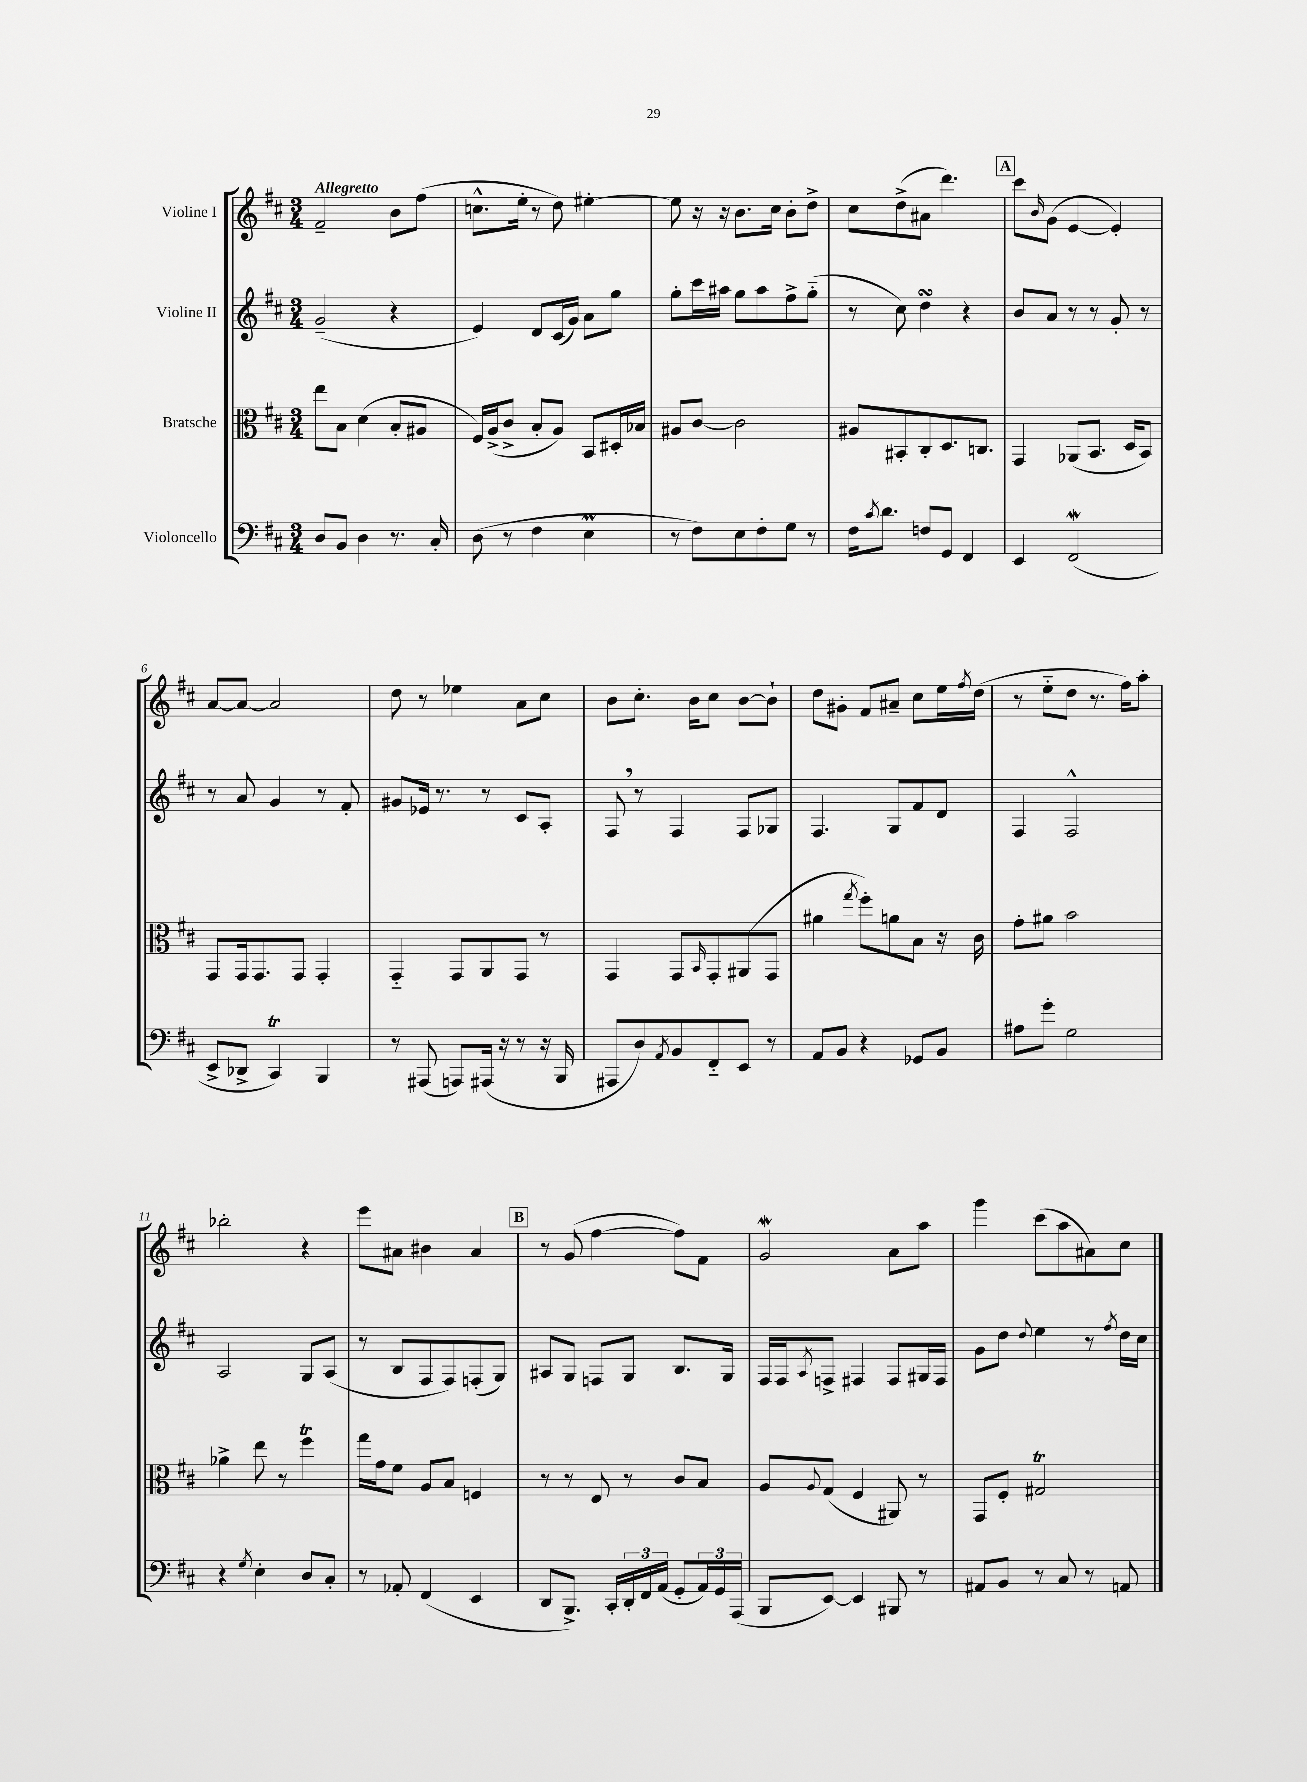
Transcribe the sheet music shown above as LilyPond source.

<<
\new StaffGroup <<
\new Staff = "s0" \with { instrumentName = "Violine I" } {
    \clef treble \key d \major \numericTimeSignature \time 3/4 \tempo "Allegretto"
    fis'2-- b'8 fis''8( |
    c''8.-^ e''16-. r8 d''8) eis''4~-. |
    eis''8 r16 r16 b'8. cis''16 b'8-. d''8-> |
    cis''8 d''8->( ais'8 d'''4.) |
    \mark \markup { \box "A" } cis'''8 \grace { b'16 } g'8( e'4~ e'4-.) |
    a'8~ a'8~ a'2 |
    d''8 r8 ees''4 a'8 cis''8 |
    b'8 cis''8.-. b'16 cis''8 b'8~ b'8-! |
    d''8 gis'8-. fis'8 ais'8-- cis''8 e''16 \acciaccatura { fis''8 } d''16( |
    r8 e''8-_ d''8 r8. fis''16) a''8-. |
    bes''2-. r4 |
    e'''8 ais'8 bis'4 ais'4 |
    \mark \markup { \box "B" } r8 g'8( fis''4~ fis''8) fis'8 |
    g'2\mordent a'8 a''8 |
    g'''4 cis'''8( a''8 ais'8) cis''8 \bar "|." |
}
\new Staff = "s1" \with { instrumentName = "Violine II" } {
    \clef treble \key d \major \numericTimeSignature \time 3/4
    g'2--( r4 |
    e'4) d'8 cis'16( g'16) a'8 g''8 |
    g''8-. cis'''16 ais''16 g''8 ais''8 fis''8-> g''8-_( |
    r8 cis''8) d''4\turn r4 |
    \mark \markup { \box "A" } b'8 a'8 r8 r8 g'8-. r8 |
    r8 a'8 g'4 r8 fis'8-. |
    gis'8 ees'16 r8. r8 cis'8 a8-. |
    fis8 \breathe r8 fis4 fis8 ges8 |
    fis4. g8 fis'8 d'8 |
    fis4 fis2-^ |
    a2 g8 a8( |
    r8 b8 fis8 fis8) f8-.( g8) |
    \mark \markup { \box "B" } ais8 g8 f8 g8 b8. g16 |
    fis16 fis16 \acciaccatura { a8 } f8-> fis4 fis8 gis16 fis16 |
    g'8 d''8 \appoggiatura { d''8 } e''4 r8 \acciaccatura { fis''8 } d''16 cis''16 \bar "|." |
}
\new Staff = "s2" \with { instrumentName = "Bratsche" } {
    \clef alto \key d \major \numericTimeSignature \time 3/4
    e''8 b8 d'4( b8-. ais8 |
    fis16) a16->( cis'8-> b8-. a8) b,8 dis16-. bes16 |
    ais8 cis'8~ cis'2 |
    ais8 bis,8-. cis8-. d8. c8. |
    \mark \markup { \box "A" } g,4 aes,8( b,8. d16 b,8) |
    g,8 g,16 g,8. g,8 g,4-. |
    g,4-_ g,8 a,8 g,8 r8 |
    g,4 g,8 \grace { b,16 } g,8-. ais,8( g,8 |
    ais'4 \acciaccatura { g''8 } fis''8-.) a'8 b8 r16 cis'16 |
    g'8-. ais'8 b'2 |
    aes'4-> e''8 r8 fis''4\trill |
    g''16 g'16 fis'8 a8 b8 f4 |
    \mark \markup { \box "B" } r8 r8 e8 r8 cis'8 b8 |
    a8 \appoggiatura { a8 } g8( fis4 ais,8) r8 |
    g,8 fis8-. gis2\trill \bar "|." |
}
\new Staff = "s3" \with { instrumentName = "Violoncello" } {
    \clef bass \key d \major \numericTimeSignature \time 3/4
    d8 b,8 d4 r8. cis16-. |
    d8( r8 fis4 e4\prall |
    r8 fis8) e8 fis8-. g8 r8 |
    fis16 \acciaccatura { cis'8 } d'8. f8 g,8 fis,4 |
    \mark \markup { \box "A" } e,4 fis,2\mordent( |
    e,8-> des,8-> cis,4\trill) b,,4 |
    r8 ais,,8( a,,8) ais,,16( r16 r8 r16 b,,16 |
    ais,,8 d8) \acciaccatura { a,8 } b,8 fis,8-_ e,8 r8 |
    a,8 b,8 r4 ges,8 b,8 |
    ais8 g'8-. g2 |
    r4 \acciaccatura { g8 } e4-. d8 cis8-. |
    r8 aes,8-. fis,4( e,4 |
    \mark \markup { \box "B" } d,8 b,,8.->) cis,16-. \tuplet 3/2 { d,16-. fis,16 a,16( } g,8-. \tuplet 3/2 { a,16) g,16 a,,16( } |
    b,,8 e,8~) e,4 bis,,8 r8 |
    ais,8 b,8 r8 cis8 r8 a,8 \bar "|." |
}
>>
>>
